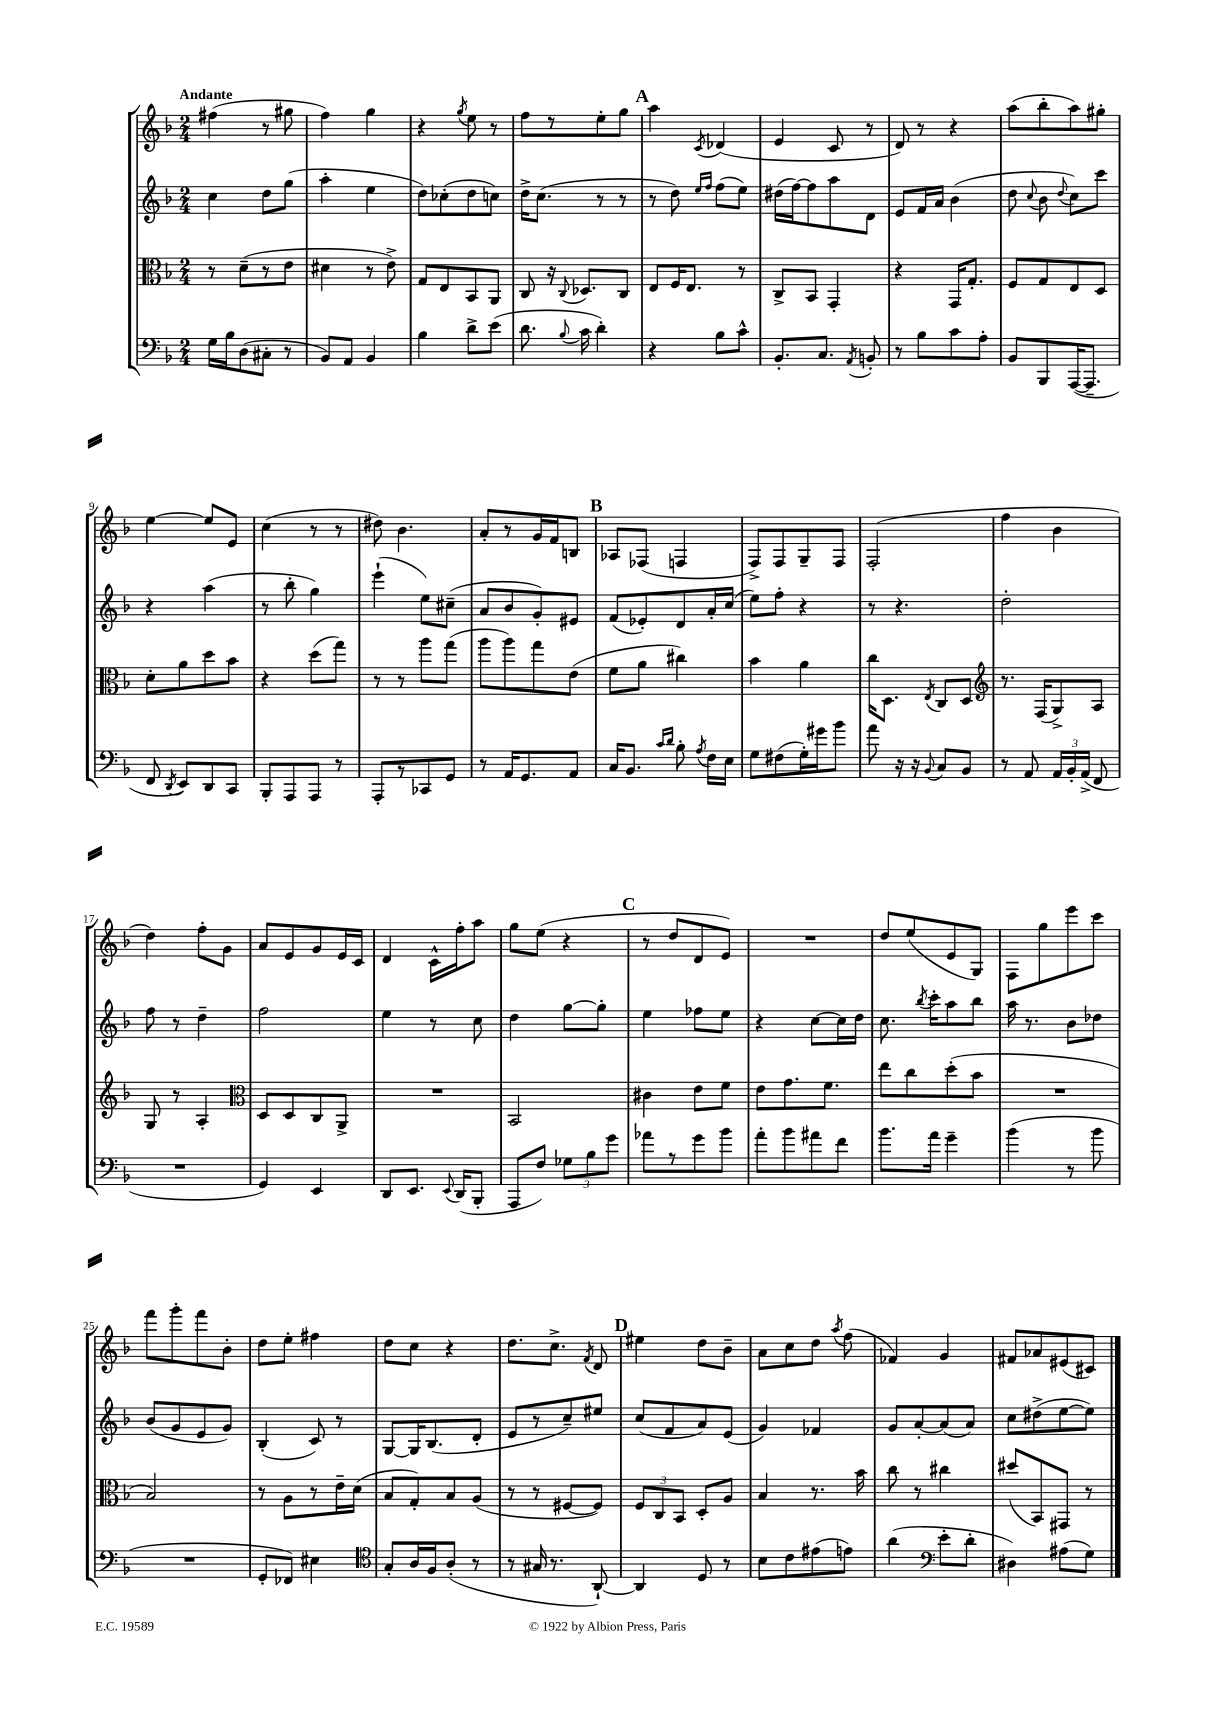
<<
\new StaffGroup <<
\new Staff = "s0" {
    \clef treble \key f \major \numericTimeSignature \time 2/4 \tempo "Andante"
    \autoBeamOff fis''4( r8 gis''8 |
    f''4) g''4 |
    r4 \acciaccatura { g''8 } e''8 r8 |
    f''8[ r8 e''8-. g''8] |
    \mark \markup { \bold "A" } a''4 \acciaccatura { c'8 } des'4( |
    e'4 c'8 r8 |
    d'8) r8 r4 |
    a''8[( bes''8-. a''8) gis''8]-. |
    e''4~ e''8[ e'8] |
    c''4( r8 r8 |
    dis''8) bes'4. |
    a'8[-. r8 g'16 f'16 b8] |
    \mark \markup { \bold "B" } aes8[ fes8]( f4 |
    f8[->) f8 g8-- f8] |
    f2-.( |
    f''4 bes'4 |
    d''4) f''8[-. g'8] |
    a'8[ e'8 g'8 e'16 c'16] |
    d'4 c'16[-^ f''16-. a''8] |
    g''8[ e''8]( r4 |
    \mark \markup { \bold "C" } r8 d''8[ d'8 e'8]) |
    R2 |
    d''8[ e''8( e'8 g8]) |
    f8[ g''8 e'''8 c'''8] |
    f'''8[ g'''8-. f'''8 bes'8]-. |
    d''8[ e''8]-. fis''4 |
    d''8[ c''8] r4 |
    d''8.[ c''8.]-> \acciaccatura { f'8 } d'8 |
    \mark \markup { \bold "D" } eis''4 d''8[ bes'8]-- |
    a'8[ c''8 d''8] \acciaccatura { a''8 } f''8( |
    fes'4) g'4 |
    fis'8[ aes'8 eis'8( cis'8]) \bar "|." |
}
\new Staff = "s1" {
    \clef treble \key f \major \numericTimeSignature \time 2/4
    \autoBeamOff c''4 d''8[ g''8]( |
    a''4-. e''4 |
    d''8[) ces''8-.( d''8 c''8]) |
    d''16[-> c''8.]( r8 r8 |
    \mark \markup { \bold "A" } r8 d''8) \grace { e''16[ f''16] } f''8[( e''8]) |
    dis''16[( f''16~) f''8 a''8 d'8] |
    e'8[ f'16 a'16] bes'4( |
    d''8 \appoggiatura { c''8 } bes'8 \appoggiatura { d''8 } c''8[) c'''8] |
    r4 a''4( |
    r8 bes''8-. g''4) |
    e'''4-!( e''8[) cis''8]--( |
    a'8[ bes'8 g'8-.) eis'8] |
    \mark \markup { \bold "B" } f'8[( ees'8-.) d'8 a'16-. c''16]( |
    e''8[) f''8]-. r4 |
    r8 r4. |
    d''2-. |
    f''8 r8 d''4-- |
    f''2 |
    e''4 r8 c''8 |
    d''4 g''8[~ g''8]-. |
    \mark \markup { \bold "C" } e''4 fes''8[ e''8] |
    r4 c''8[~ c''16 d''16] |
    c''8. \acciaccatura { bes''8 } c'''16[-. a''8 bes''8] |
    a''16 r8. bes'8[ des''8] |
    bes'8[( g'8 e'8 g'8]) |
    bes4-.( c'8) r8 |
    g8[~ g16 bes8.( d'8]-. |
    e'8[ r8 c''8--) eis''8] |
    \mark \markup { \bold "D" } c''8[( f'8 a'8) e'8]( |
    g'4) fes'4 |
    g'8[ a'8~-. a'8( a'8]) |
    c''8[ dis''8->( e''8~ e''8]) \bar "|." |
}
\new Staff = "s2" {
    \clef alto \key f \major \numericTimeSignature \time 2/4
    \autoBeamOff r8 d'8[--( r8 e'8] |
    dis'4 r8 e'8->) |
    g8[ e8 bes,8 a,8] |
    c8 r16 \appoggiatura { c8 } des8.[ c8] |
    \mark \markup { \bold "A" } e8[ f16 e8.] r8 |
    c8[-> bes,8] g,4-. |
    r4 g,16[ g8.]-. |
    f8[ g8 e8 d8] |
    d'8[-. a'8 d''8 bes'8] |
    r4 d''8[( g''8]) |
    r8 r8 a''8[ g''8]( |
    a''8[ a''8) g''8 e'8]( |
    \mark \markup { \bold "B" } f'8[ a'8] cis''4) |
    bes'4 a'4 |
    c''16[ d8.] \acciaccatura { e8 } c8[ d8] |
    \clef treble r8. f16[( g8->) a8] |
    g8 r8 a4-. |
    \clef alto d8[ d8 c8 a,8]-> |
    R2 |
    bes,2 |
    \mark \markup { \bold "C" } cis'4 e'8[ f'8] |
    e'8[ g'8. f'8.] |
    e''8[ c''8 d''8-.( bes'8] |
    R2 |
    bes2) |
    r8 a8[ r8 e'16-- d'16]( |
    bes8[ g8-.) bes8 a8]( |
    r8 r8 fis8[~ fis8]) |
    \mark \markup { \bold "D" } \tuplet 3/2 { f8[ c8 bes,8] } d8[-. a8] |
    bes4 r8. bes'16 |
    c''8 r8 cis''4 |
    dis''8[( bes,8) gis,8] r8 \bar "|." |
}
\new Staff = "s3" {
    \clef bass \key f \major \numericTimeSignature \time 2/4
    \autoBeamOff g16[ bes16 d8( cis8]-. r8 |
    bes,8[) a,8] bes,4 |
    bes4 d'8[-> e'8]( |
    d'8. \appoggiatura { bes8 } c'16 d'4-.) |
    \mark \markup { \bold "A" } r4 bes8[ c'8]-^ |
    bes,8.[-. c8.] \acciaccatura { a,8 } b,8-. |
    r8 bes8[ c'8 a8]-. |
    bes,8[ bes,,8 a,,16~( a,,8.]-- |
    f,8 \acciaccatura { d,8 } e,8[) d,8 c,8] |
    bes,,8[-. a,,8 a,,8] r8 |
    a,,8[-. r8 ces,8 g,8] |
    r8 a,16[ g,8. a,8] |
    \mark \markup { \bold "B" } c16[ bes,8.] \grace { c'16[ d'16] } bes8-. \acciaccatura { a8 } f16[ e16] |
    g8[ fis8( g16-.) gis'16 bes'8] |
    a'8 r16 r16 \appoggiatura { bes,8 } c8[ bes,8] |
    r8 a,8 \tuplet 3/2 { a,16[ bes,16-. a,16]->( } f,8 |
    R2 |
    g,4) e,4 |
    d,8[ e,8.] \appoggiatura { e,8 } d,16[( bes,,8]-. |
    a,,8[ f8]) \tuplet 3/2 { ges8[ bes8 g'8] } |
    \mark \markup { \bold "C" } aes'8[ r8 g'8 bes'8] |
    a'8[-. bes'8 ais'8 f'8] |
    bes'8.[ a'16] g'4-- |
    bes'4( r8 bes'8 |
    R2 |
    g,8[-. fes,8]) eis4 |
    \clef tenor g8[-. a16 f16 a8]-.( r8 |
    r8 gis16 r8. a,8~-!) |
    \mark \markup { \bold "D" } a,4 d8 r8 |
    bes8[ c'8 eis'8( e'8]) |
    a'4( \clef bass e'8[-. d'8]-. |
    dis4) ais8[( g8]) \bar "|." |
}
>>
>>
